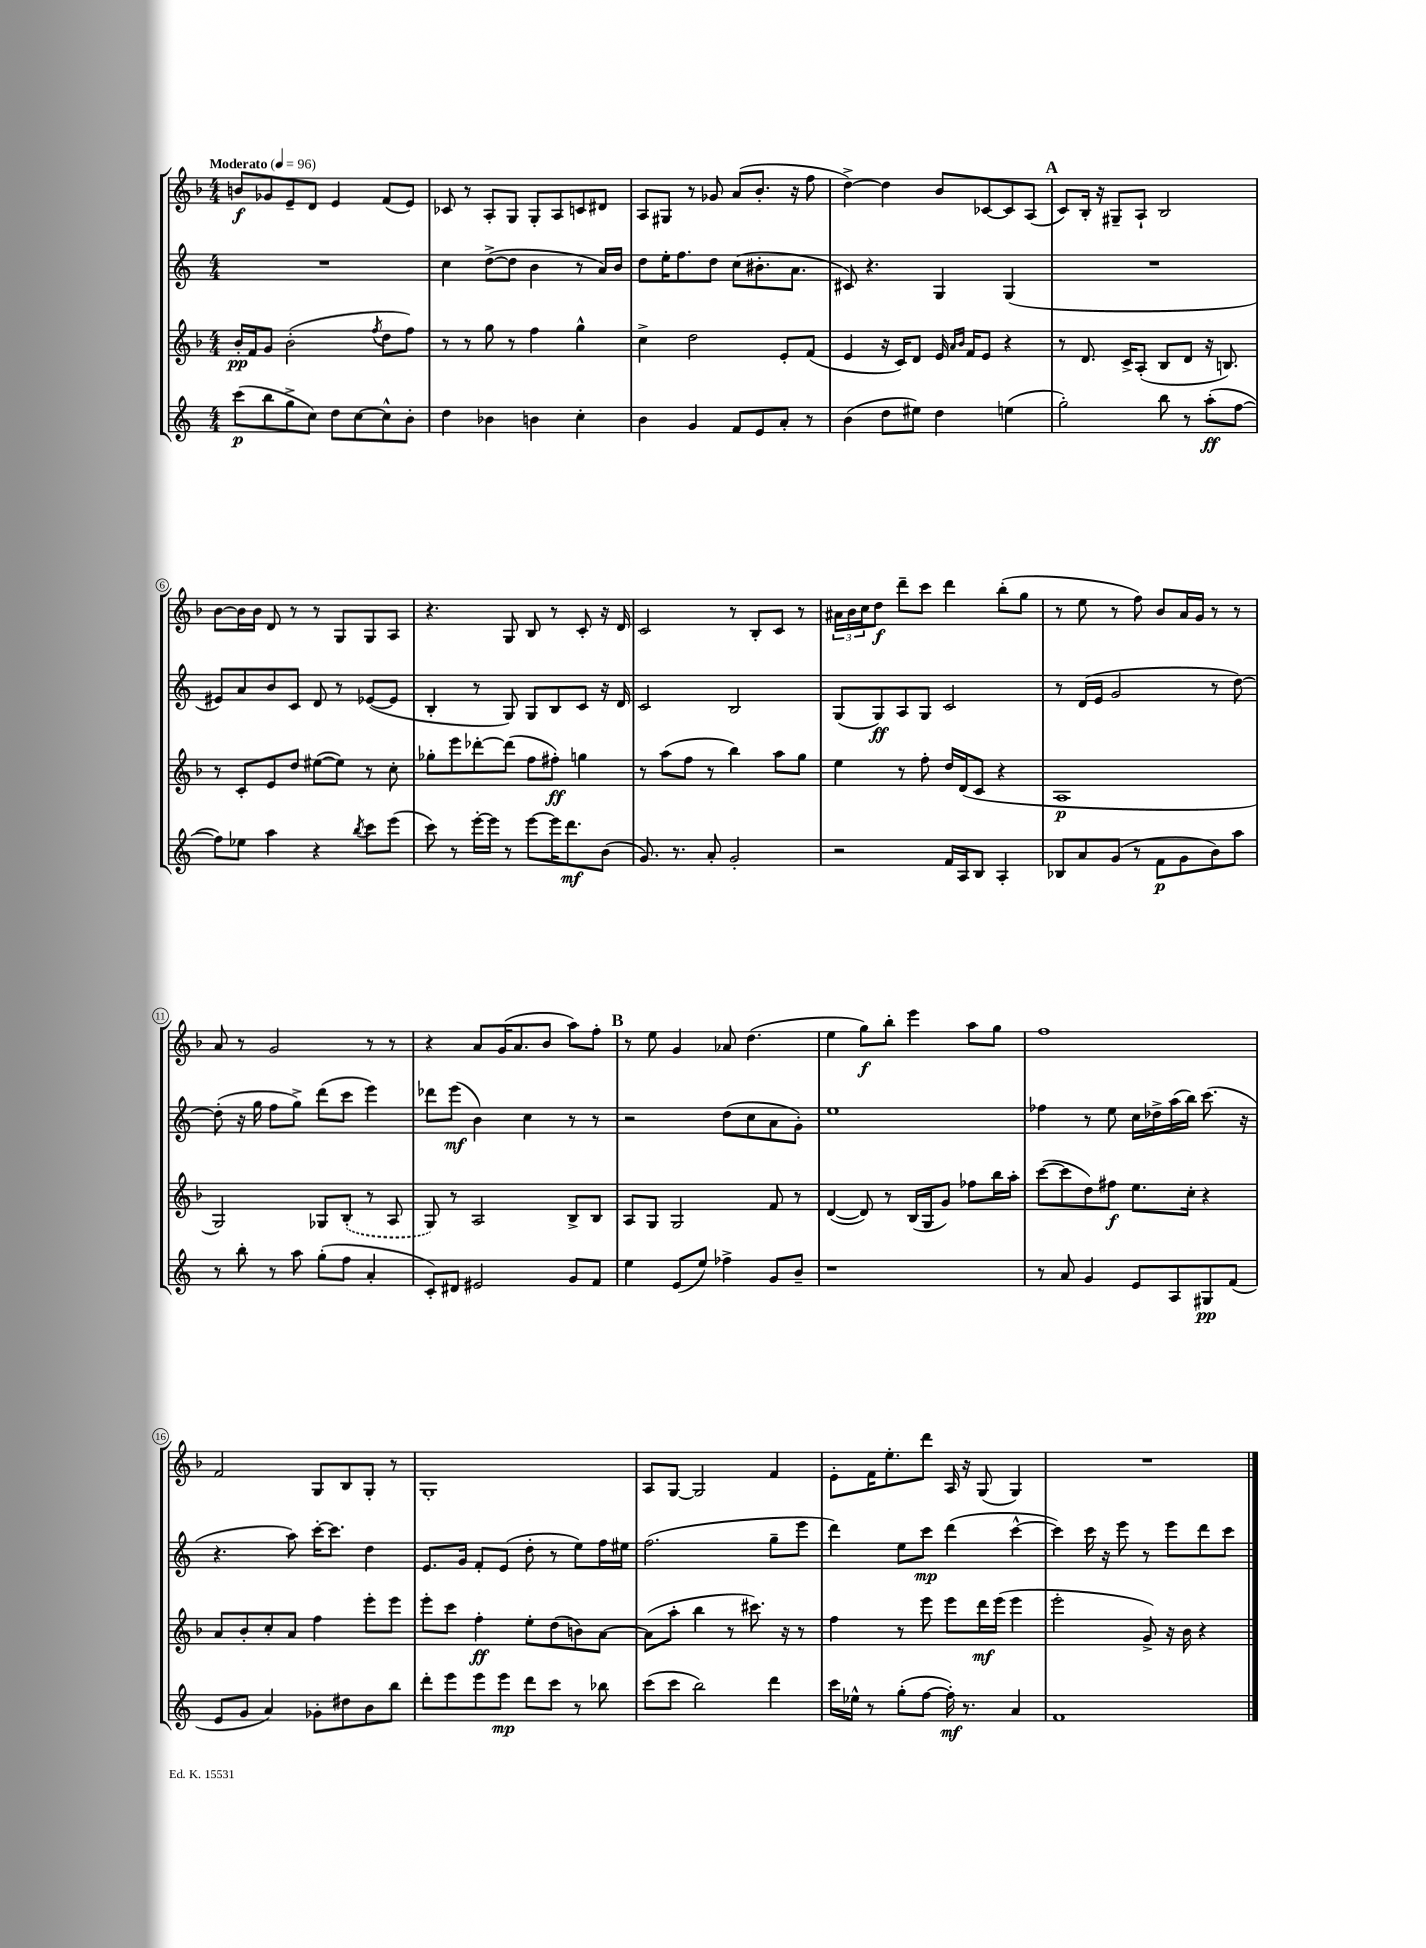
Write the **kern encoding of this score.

**kern	**dynam	**kern	**dynam	**kern	**dynam	**kern	**dynam
*part4	*part4	*part3	*part3	*part2	*part2	*part1	*part1
*staff4	*staff4	*staff3	*staff3	*staff2	*staff2	*staff1	*staff1
*clefG2	*	*clefG2	*	*clefG2	*	*clefG2	*
*k[]	*	*k[b-]	*	*k[]	*	*k[b-]	*
*M4/4	*	*M4/4	*	*M4/4	*	*M4/4	*
*MM96	*	*MM96	*	*MM96	*	*MM96	*
=1	=1	=1	=1	=1	=1	=1	=1
!	!	!	!	!	!	!LO:TX:a:B:t=Moderato	!
(8ccc\L	p	16b-'/LL	pp	1r	.	8bn/L	f
.	.	16f/J	.	.	.	.	.
8bb\	.	8g/J	.	.	.	8g-X/	.
8gg^\	.	(2b-'\	.	.	.	8e~/	.
8cc\J)	.	.	.	.	.	8d/J	.
8dd\L	.	.	.	.	.	4e/	.
[8cc\	.	.	.	.	.	.	.
.	.	8qff/	.	.	.	.	.
8cc^^\]	.	8dd\L	.	.	.	(8f/L	.
8b'\J	.	8ff\J)	.	.	.	8e/J)	.
=2	=2	=2	=2	=2	=2	=2	=2
4dd\	.	8r	.	4cc\	.	8c-X/	.
.	.	8r	.	.	.	8r	.
4b-X\	.	8gg\	.	([8dd^\L	.	8A'/L	.
.	.	8r	.	8dd\J]	.	8G/J	.
4bn\	.	4ff\	.	4b\	.	8G'/L	.
.	.	.	.	.	.	8A/	.
4cc'\	.	4gg^^\	.	8r	.	8cn/	.
.	.	.	.	16a/LL)	.	8d#X/J	.
.	.	.	.	16b/JJ	.	.	.
=3	=3	=3	=3	=3	=3	=3	=3
4b\	.	4cc^\	.	8dd\L	.	8A/L	.
.	.	.	.	16ee'\K	.	8G#X/J	.
.	.	.	.	8.ff\	.	.	.
4g/	.	2dd\	.	.	.	8r	.
.	.	.	.	8dd\J	.	8g-X/	.
8f/L	.	.	.	(8cc\L	.	(8a/L	.
8e/	.	.	.	8.b#X'\	.	8.b-'/J	.
8a'/J	.	8e'/L	.	.	.	.	.
.	.	.	.	8.a\J	.	16r	.
8r	.	(8f/J	.	.	.	8ff\	.
=4	=4	=4	=4	=4	=4	=4	=4
(4b\	.	4e/	.	8c#X/)	.	[4dd^\)	.
.	.	.	.	4.r	.	.	.
8dd\L	.	16r	.	.	.	4dd\]	.
.	.	16c/KL)	.	.	.	.	.
8ee#X\J)	.	8d/J	.	.	.	.	.
4dd\	.	16e/	.	4G/	.	8b-/L	.
.	.	16qqa/LL	.	.	.	.	.
.	.	16qqb-/JJ	.	.	.	.	.
.	.	16f/KL	.	.	.	.	.
.	.	8e/J	.	.	.	[8c-X/	.
(4een\	.	4r	.	(4G/	.	8c-/]	.
.	.	.	.	.	.	(8A/J	.
!!LO:REH:place=s1:t=A
=5	=5	=5	=5	=5	=5	=5	=5
2gg'\)	.	8r	.	1r	.	8c/L)	.
.	.	8.d/	.	.	.	16B-'/Jk	.
.	.	.	.	.	.	16r	.
.	.	.	.	.	.	8G#X~/L	.
.	.	16c^/KL	.	.	.	.	.
.	.	(8A'/J	.	.	.	8A`/J	.
8bb\	.	8B-/L	.	.	.	2B-/	.
8r	.	8d/J	.	.	.	.	.
(8aa'\L	ff	16r	.	.	.	.	.
.	.	8.Bn/)	.	.	.	.	.
[8ff\J	.	.	.	.	.	.	.
!!LO:LB:g=z
=6	=6	=6	=6	=6	=6	=6	=6
8ff\L])	.	8r	.	8e#X/L)	.	[8b-\L	.
8ee-X\J	.	8c'/L	.	8a/	.	16b-\L]	.
.	.	.	.	.	.	16b-\JJ	.
4aa\	.	8e/	.	8b/	.	8d/	.
.	.	8dd/J	.	8c/J	.	8r	.
4r	.	([8ee#X\L	.	8d/	.	8r	.
.	.	8ee#\J])	.	8r	.	8G/L	.
8qbb/	.	.	.	.	.	.	.
8ccc\L	.	8r	.	([8e-X/L	.	8G/	.
(8eee\J	.	8cc'\	.	8e-/J]	.	8A/J	.
=7	=7	=7	=7	=7	=7	=7	=7
8ccc\)	.	8gg-X'\L	.	4B'/	.	4.r	.
8r	.	8eee\	.	.	.	.	.
[16eee'\LL	.	[8ddd-X'\	.	8r	.	.	.
16eee\JJ]	.	.	.	.	.	.	.
8r	.	(8ddd-\J]	.	8G/)	.	8G/	.
[8eee\L	.	8ff\L	.	8G/L	.	8B-/	.
16eee\K]	.	8ff#X'\J)	ff	8B/	.	8r	.
8.ddd\	mf	.	.	.	.	.	.
.	.	4ggn\	.	8c/J	.	8c'/	.
(8b\J	.	.	.	16r	.	16r	.
.	.	.	.	16d/	.	16d/	.
=8	=8	=8	=8	=8	=8	=8	=8
8.g/)	.	8r	.	2c/	.	2c/	.
.	.	(8aa\L	.	.	.	.	.
8.r	.	.	.	.	.	.	.
.	.	8ff\J	.	.	.	.	.
8a'/	.	8r	.	.	.	.	.
2g'/	.	4bb-\)	.	2B/	.	8r	.
.	.	.	.	.	.	8B-'/L	.
.	.	8aa\L	.	.	.	8c/J	.
.	.	8gg\J	.	.	.	8r	.
=9	=9	=9	=9	=9	=9	=9	=9
2r	.	4ee\	.	(8G/L	.	24a#X\LL	.
.	.	.	.	.	.	24b-\	.
.	.	.	.	.	.	24cc\J	.
.	.	.	.	8G/)	ff	8dd\J	f
.	.	8r	.	8A/	.	8ddd~\L	.
.	.	8ff'\	.	8G/J	.	8ccc\J	.
16f/LL	.	16dd/LL	.	2c/	.	4ddd\	.
16A/J	.	(16d/J	.	.	.	.	.
8B/J	.	8c/J	.	.	.	.	.
4A'/	.	4r	.	.	.	(8bb-'\L	.
.	.	.	.	.	.	8gg\J	.
=10	=10	=10	=10	=10	=10	=10	=10
8B-X/L	.	1A	p	8r	.	8r	.
8a/	.	.	.	(16d/LL	.	8ee\	.
.	.	.	.	16e/JJ	.	.	.
(8g/J	.	.	.	2g/	.	8r	.
8r	.	.	.	.	.	8ff\)	.
8f\L	p	.	.	.	.	8b-/L	.
8g\	.	.	.	.	.	16a/L	.
.	.	.	.	.	.	16g/JJ	.
8b\)	.	.	.	8r	.	8r	.
8aa\J	.	.	.	[8dd\)	.	8r	.
!!LO:LB:g=z
=11	=11	=11	=11	=11	=11	=11	=11
8r	.	2G/)	.	(8dd'\]	.	8a/	.
8bb'\	.	.	.	16r	.	8r	.
.	.	.	.	16gg\	.	.	.
8r	.	.	.	8ff\L	.	2g/	.
8aa\	.	.	.	8gg^\J)	.	.	.
(8gg'\L	.	8G-X/L	.	(8ddd\L	.	.	.
8ff\J	.	(8B-'/J	.	8ccc\J	.	.	.
4a'/	.	8r	.	4eee\)	.	8r	.
.	.	8A/	.	.	.	8r	.
=12	=12	=12	=12	=12	=12	=12	=12
8c'/L)	.	8G/)	.	8ddd-X\L	.	4r	.
8d#X/J	.	8r	.	(8eee\J	mf	.	.
2e#X/	.	2A/	.	4b\)	.	8a/L	.
.	.	.	.	.	.	(16g/K	.
.	.	.	.	.	.	8.a/	.
.	.	.	.	4cc\	.	.	.
.	.	.	.	.	.	8b-/J	.
8g/L	.	8B-^/L	.	8r	.	8aa\L)	.
8f/J	.	8B-/J	.	8r	.	8ff'\J	.
!!LO:REH:place=s1:t=B
=13	=13	=13	=13	=13	=13	=13	=13
4ee\	.	8A/L	.	2r	.	8r	.
.	.	8G/J	.	.	.	8ee\	.
(8e/L	.	2G/	.	.	.	4g/	.
8ee/J)	.	.	.	.	.	.	.
4ff-X^\	.	.	.	(8dd\L	.	8a-X/	.
.	.	.	.	8cc\	.	(4.dd\	.
8g/L	.	8f/	.	8a\	.	.	.
8b~/J	.	8r	.	8g'\J)	.	.	.
=14	=14	=14	=14	=14	=14	=14	=14
1r	.	([4d/	.	1ee	.	4ee\	.
.	.	8d/])	.	.	.	8gg\L)	f
.	.	8r	.	.	.	8bb-'\J	.
.	.	(16B-/LL	.	.	.	4eee\	.
.	.	16G/J	.	.	.	.	.
.	.	8g/J)	.	.	.	.	.
.	.	8ff-X\L	.	.	.	8aa\L	.
.	.	16bb-\L	.	.	.	8gg\J	.
.	.	16aa'\JJ	.	.	.	.	.
=15	=15	=15	=15	=15	=15	=15	=15
8r	.	([8ccc\L	.	4ff-X\	.	1ff	.
8a/	.	8ccc\]	.	.	.	.	.
4g/	.	8dd\)	.	8r	.	.	.
.	.	8ff#X\J	f	8ee\	.	.	.
8e/L	.	8.ee\L	.	16cc\LL	.	.	.
.	.	.	.	16dd-X^\	.	.	.
8A/	.	.	.	(16aa\	.	.	.
.	.	16cc'\Jk	.	16bb\JJ)	.	.	.
8G#X/	pp	4r	.	(8.ccc\	.	.	.
(8f/J	.	.	.	.	.	.	.
.	.	.	.	16r	.	.	.
!!LO:LB:g=z
=16	=16	=16	=16	=16	=16	=16	=16
8e/L	.	8a/L	.	4.r	.	2f/	.
8g/J	.	8b-'/	.	.	.	.	.
4a/)	.	8cc'/	.	.	.	.	.
.	.	8a/J	.	8aa\)	.	.	.
8g-X'\L	.	4ff\	.	[16ccc'\KL	.	8G/L	.
.	.	.	.	8.ccc\J]	.	.	.
8dd#X\	.	.	.	.	.	8B-/	.
8b\	.	8eee'\L	.	4dd\	.	8G'/J	.
8bb\J	.	8eee\J	.	.	.	8r	.
=17	=17	=17	=17	=17	=17	=17	=17
8ddd'\L	.	8eee'\L	.	8.e/L	.	1G'	.
8eee\	.	8ccc\J	.	.	.	.	.
.	.	.	.	16g/Jk	.	.	.
8eee\	.	4ff'\	ff	8f'/L	.	.	.
8eee\J	mp	.	.	(8e/J	.	.	.
8ddd\L	.	8ee'\L	.	8dd'\	.	.	.
8ccc\J	.	(8dd\	.	8r	.	.	.
8r	.	8bn\)	.	8ee\L)	.	.	.
8bb-X\	.	[8a\J	.	16ff\L	.	.	.
.	.	.	.	16ee#X\JJ	.	.	.
=18	=18	=18	=18	=18	=18	=18	=18
(8ccc\L	.	(8a\L]	.	(2.ff\	.	8A/L	.
8ccc\J	.	8aa'\J	.	.	.	[8G/J	.
2bb\)	.	4bb-\	.	.	.	2G/]	.
.	.	8r	.	.	.	.	.
.	.	8.ccc#X\)	.	.	.	.	.
4ddd\	.	.	.	8gg~\L	.	4f/	.
.	.	16r	.	.	.	.	.
.	.	8r	.	8eee\J	.	.	.
=19	=19	=19	=19	=19	=19	=19	=19
16ccc\LL	.	4ff\	.	4ddd\)	.	8e'\L	.
16ee-X^^\JJ	.	.	.	.	.	.	.
8r	.	.	.	.	.	16f\K	.
.	.	.	.	.	.	8.ee'\	.
(8gg'\L	.	8r	.	8ee\L	.	.	.
[8ff\J	.	8eee\	.	8ccc\J	mp	8ddd\J	.
16ff'\])	mf	8eee\L	.	(4ddd\	.	16A/	.
8.r	.	.	.	.	.	16r	.
.	.	16ddd\L	mf	.	.	(8G/	.
.	.	(16eee\JJ	.	.	.	.	.
4a/	.	4eee\	.	[4ccc^^\	.	4G/)	.
=20	=20	=20	=20	=20	=20	=20	=20
1f	.	2eee'\	.	4ccc\])	.	1r	.
.	.	.	.	16ccc\	.	.	.
.	.	.	.	16r	.	.	.
.	.	.	.	8eee\	.	.	.
.	.	8g^/)	.	8r	.	.	.
.	.	16r	.	8eee\L	.	.	.
.	.	16b-\	.	.	.	.	.
.	.	4r	.	8ddd\	.	.	.
.	.	.	.	8ccc\J	.	.	.
==	==	==	==	==	==	==	==
*-	*-	*-	*-	*-	*-	*-	*-
